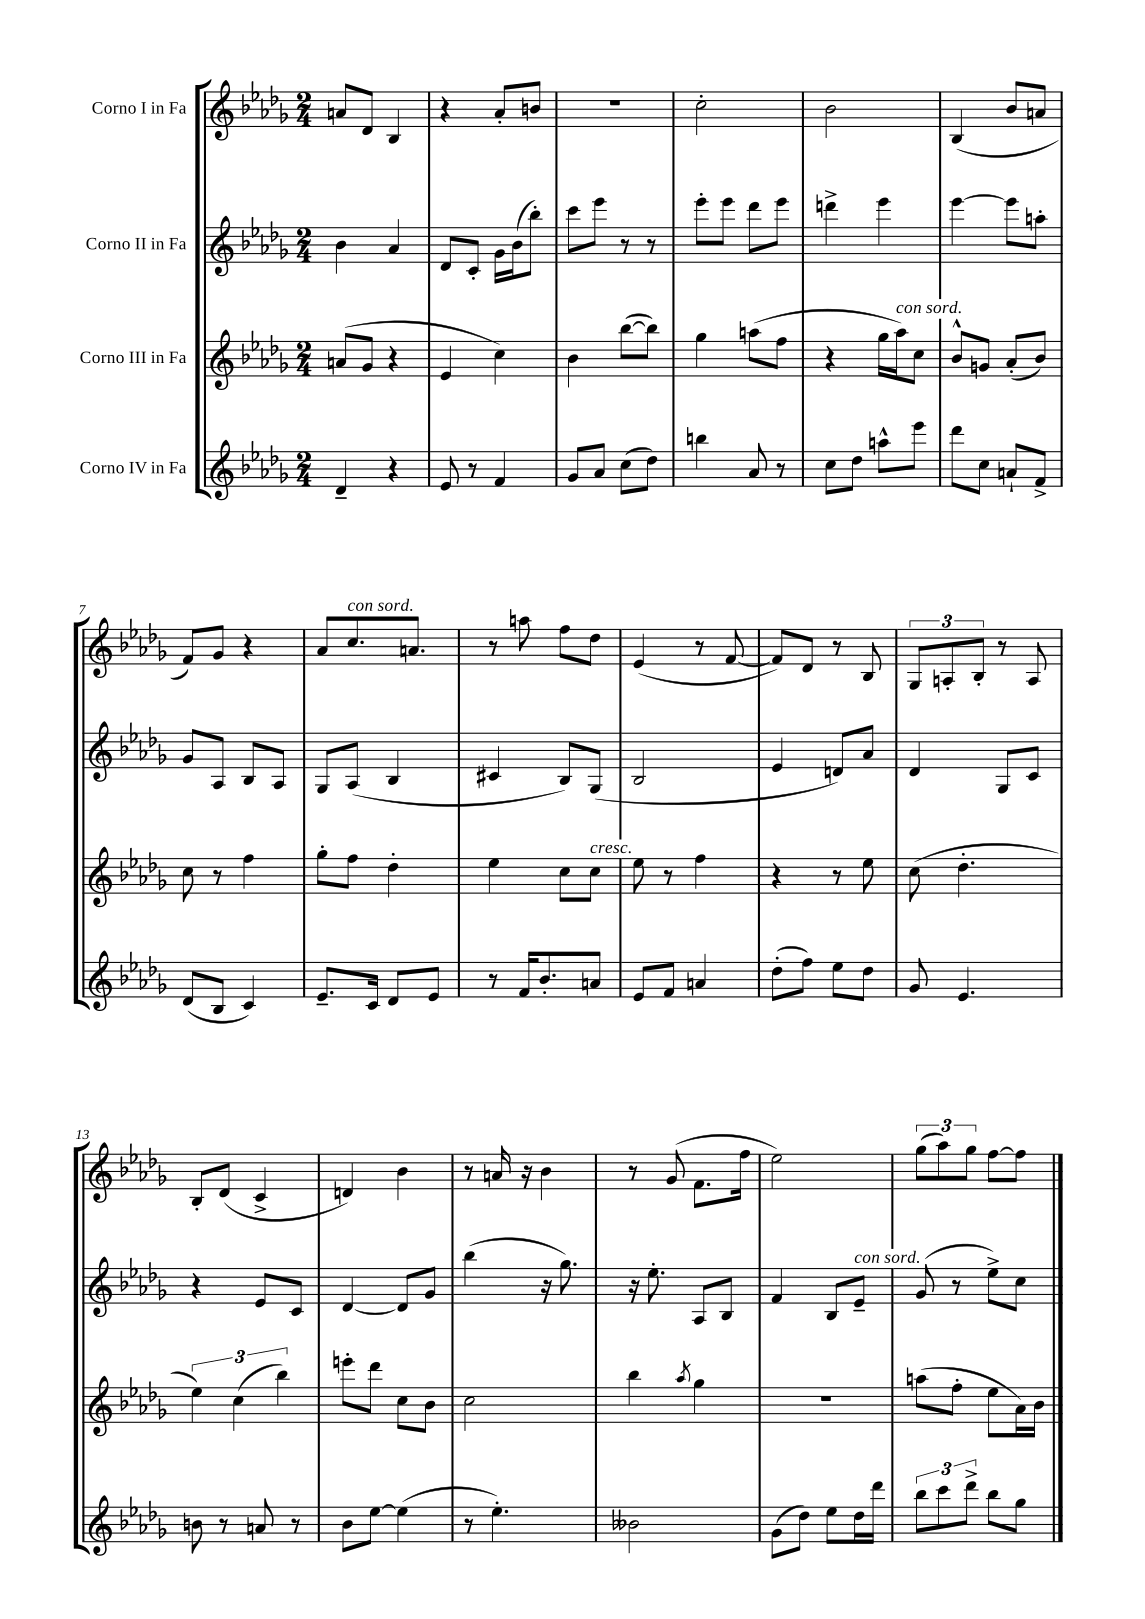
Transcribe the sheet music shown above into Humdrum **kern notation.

**kern	**kern	**kern	**kern
*staff4	*staff3	*staff2	*staff1
*clefG2	*clefG2	*clefG2	*clefG2
*k[b-e-a-d-g-]	*k[b-e-a-d-g-]	*k[b-e-a-d-g-]	*k[b-e-a-d-g-]
*M2/4	*M2/4	*M2/4	*M2/4
4d-~	(8a	4b-	8a
.	8g-	.	8d-
4r	4r	4a-	4B-
=	=	=	=
8e-	4e-	8d-	4r
8r	.	8c'	.
4f	4cc)	16g-	8a-'
.	.	(16b-	.
.	.	8bb-')	8b
=	=	=	=
8g-	4b-	8ccc	2r
8a-	.	8eee-	.
(8cc	([8bb-	8r	.
8dd-)	8bb-])	8r	.
=	=	=	=
4bb	4gg-	8eee-'	2cc'
.	.	8eee-	.
8a-	(8aa	8ddd-	.
8r	8ff	8eee-	.
=	=	=	=
8cc	4r	4ddd^	2b-
8dd-	.	.	.
8aa^^	16gg-	4eee-	.
.	16aa-)	.	.
8eee-	8cc	.	.
=	=	=	=
8ddd-	8b-^^	[4eee-	(4B-
8cc	8g	.	.
8a`	(8a-'	8eee-]	8b-
8f^	8b-)	8aa'	8a
=	=	=	=
(8d-	8cc	8g-	8f)
8B-	8r	8A-	8g-
4c)	4ff	8B-	4r
.	.	8A-	.
=	=	=	=
8.e-~	8gg-'	8G-	8a-
.	8ff	(8A-	8.cc
16c	.	.	.
8d-	4dd-'	4B-	.
.	.	.	8.a
8e-	.	.	.
=	=	=	=
8r	4ee-	4c#	8r
16f	.	.	8aa
8.b-'	.	.	.
.	8cc	8B-)	8ff
8a	8cc	(8G-	8dd-
=	=	=	=
8e-	8ee-	2B-	(4e-
8f	8r	.	.
4a	4ff	.	8r
.	.	.	[8f
=	=	=	=
(8dd-'	4r	4e-	8f])
8ff)	.	.	8d-
8ee-	8r	8d)	8r
8dd-	8ee-	8a-	8B-
=	=	=	=
8g-	(8cc	4d-	12G-
.	.	.	12A'
4.e-	4.dd-'	.	.
.	.	.	12B-'
.	.	8G-	8r
.	.	8c	8A
=	=	=	=
8b	6ee-)	4r	8B-'
8r	.	.	(8d-
.	(6cc	.	.
8a	.	8e-	4c^
.	6bb-)	.	.
8r	.	8c	.
=	=	=	=
8b-	8eee'	[4d-	4d)
[8ee-	8ddd-	.	.
(4ee-]	8cc	8d-]	4b-
.	8b-	8g-	.
=	=	=	=
8r	2cc	(4bb-	8r
4.ee-')	.	.	16a
.	.	.	16r
.	.	16r	4b-
.	.	8.gg-)	.
=	=	=	=
2b--	4bb-	16r	8r
.	.	8.ee-'	.
.	.	.	(8g-
.	8qaa-	.	.
.	4gg-	8A-	8.f
.	.	8B-	.
.	.	.	16ff
=	=	=	=
(8g-	2r	4f	2ee-)
8dd-)	.	.	.
8ee-	.	8B-	.
16dd-	.	8e-~	.
16ddd-	.	.	.
=	=	=	=
12bb-	(8aa	(8g-	(12gg-
12ccc	.	.	12aa-)
.	8ff'	8r	.
12ddd-^	.	.	12gg-
8bb-	8ee-	8ee-^)	[8ff
8gg-	16a-)	8cc	8ff]
.	16b-	.	.
==	==	==	==
*-	*-	*-	*-
